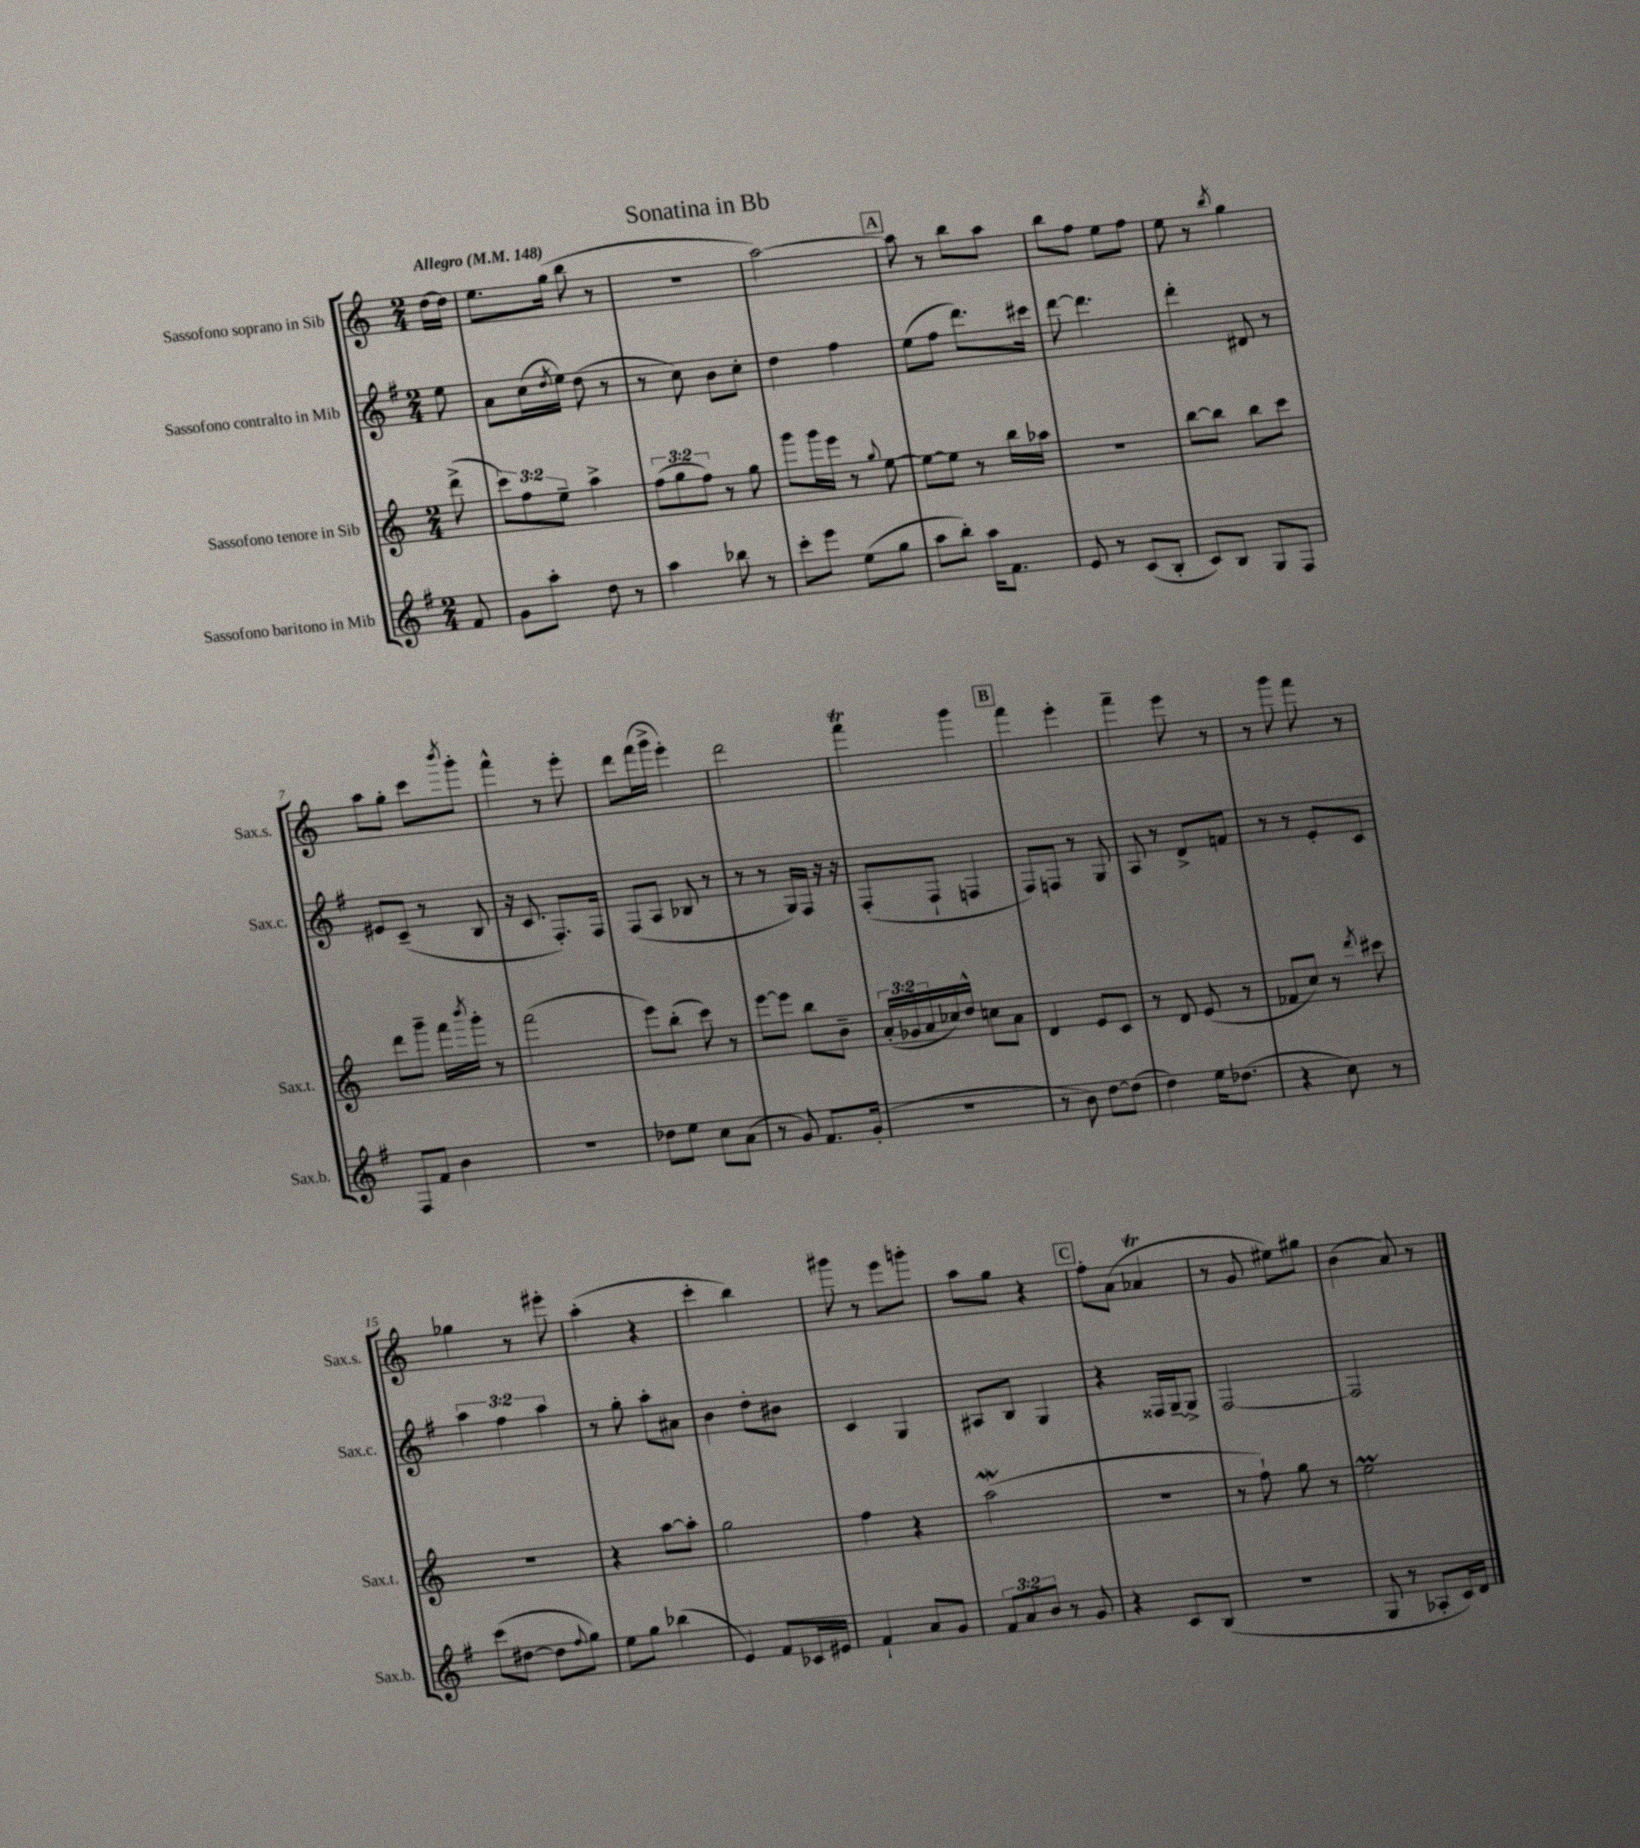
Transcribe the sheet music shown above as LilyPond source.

\header { title = "Sonatina in Bb" }
<<
\new StaffGroup <<
\new Staff = "s0" \with { instrumentName = "Sassofono soprano in Sib" shortInstrumentName = "Sax.s." } {
    \clef treble \key c \major \numericTimeSignature \time 2/4 \partial 8 \tempo "Allegro" 4 = 148
    d''16~ d''16 |
    e''8. g''16( b''8 r8 |
    r2 |
    a''2~) |
    \mark \markup { \box "A" } a''8 r8 b''8 a''8 |
    b''8 f''8 e''8 f''8 |
    e''8 r8 \acciaccatura { b''8 } g''4 |
    a''8 g''8-. c'''8 \acciaccatura { b'''8 } g'''8-. |
    f'''4-^ r8 e'''8-. |
    d'''8 f'''16( g'''16-> e'''4-.) |
    d'''2 |
    f'''4\trill g'''4 |
    \mark \markup { \box "B" } f'''4 e'''4-. |
    f'''4-- e'''8 r8 |
    r8 g'''8 f'''8 r8 |
    ges''4 r8 eis'''8-. |
    a''4-.( r4 |
    c'''4-. b''4) |
    gis'''8 r8 e'''8 g'''8-. |
    a''8 g''8 r4 |
    \mark \markup { \box "C" } f''8-. a'8( aes'4\trill |
    r8 g'8 eis''8) gis''8 |
    b'4( a'8) r8 \bar "|." |
}
\new Staff = "s1" \with { instrumentName = "Sassofono contralto in Mib" shortInstrumentName = "Sax.c." } {
    \clef treble \key g \major \numericTimeSignature \time 2/4 \override Staff.TupletNumber.text = #tuplet-number::calc-fraction-text \partial 8
    e''8 |
    a'8 c''16( \acciaccatura { d''8 } e''16) d''8( r8 |
    r8 c''8) b'8 c''8-. |
    d''4 fis''4 |
    \mark \markup { \box "A" } e''8( fis''8 d'''8.) cis'''16 |
    d'''8~ d'''4. |
    d'''4-. dis'8 r8 |
    eis'8 c'8--( r8 b8 |
    r16 c'8. fis8.-.) fis16 |
    fis8( a8 bes8 r8 |
    r8 r8 g16) fis16 r16 r16 |
    fis8-.( fis8-! f4 |
    \mark \markup { \box "B" } fis8) f8 r8 g8 |
    a8 r8 d'8-> f'8 |
    r8 r8 e'8-. c'8 |
    \tuplet 3/2 { a''4 fis''4 a''4 } |
    r8 g''8-. a''8-. ais'8 |
    b'4 d''8-. bis'8 |
    c'4 g4 |
    ais8 b8 g4 |
    \mark \markup { \box "C" } r4 fisis16 g16~-- g8-> |
    fis2~ |
    fis2 \bar "|." |
}
\new Staff = "s2" \with { instrumentName = "Sassofono tenore in Sib" shortInstrumentName = "Sax.t." } {
    \clef treble \key c \major \numericTimeSignature \time 2/4 \override Staff.TupletNumber.text = #tuplet-number::calc-fraction-text \partial 8
    d'''8->( |
    \tuplet 3/2 { c'''8) f''8 e''8-- } a''4-> |
    \tuplet 3/2 { f''8( g''8 f''8) } r8 g''8 |
    g'''8 g'''16 e'''16 r8 \appoggiatura { g''8 } e''8~ |
    \mark \markup { \box "A" } e''8~ e''8 r8 b''16 aes''16 |
    R2 |
    b''8~ b''8 b''8 c'''8 |
    d'''8 g'''8-- f'''16 \acciaccatura { b'''8 } g'''16-. r8 |
    f'''2( |
    e'''8) b''8-.( c'''8) r8 |
    e'''8~ e'''8 b''8 b'8-- |
    \tuplet 3/2 { a'16-.( ges'16 a'16 } ces''16) d''16-^ c''8 a'8 |
    \mark \markup { \box "B" } d'4 e'8 c'8 |
    r8 d'8 e'8( r8 |
    fes'8 c''8) r8 \acciaccatura { d'''8 } cis'''8 |
    R2 |
    r4 a''8~ a''8-. |
    g''2 |
    f''4 r4 |
    a''2\mordent( |
    \mark \markup { \box "C" } r2 |
    r8 f''8-!) g''8 r8 |
    e''2\prall \bar "|." |
}
\new Staff = "s3" \with { instrumentName = "Sassofono baritono in Mib" shortInstrumentName = "Sax.b." } {
    \clef treble \key g \major \numericTimeSignature \time 2/4 \override Staff.TupletNumber.text = #tuplet-number::calc-fraction-text \partial 8
    fis'8 |
    g'8 a''8-. d''8 r8 |
    a''4 bes''8 r8 |
    c'''8-. e'''8 e''8( g''8 |
    \mark \markup { \box "A" } a''8 b''8-.) a''16 fis'8. |
    e'8 r8 c'8( b8-. |
    c'8) b8 g8 fis8 |
    fis8 fis'8 b'4 |
    r2 |
    des''8 e''8 c''8 a'8( |
    r8 g'8) fis'8. g'16-.( |
    r2 |
    \mark \markup { \box "B" } r8 b'8) d''8~ d''8( |
    d''4) e''16 des''8.( |
    r4 c''8) r8 |
    c'''8( dis''8~ dis''8 \appoggiatura { fis''8 } g''8) |
    e''8 g''8 bes''4( |
    e'4) fis'8 ces'16 eis'16 |
    fis'4-! a'8 g'8 |
    \tuplet 3/2 { fis'8 a'8 b'8 } r8 g'8 |
    \mark \markup { \box "C" } r4 c'8 b8( |
    R2 |
    g8 r8 aes8-. c'16) d'16 \bar "|." |
}
>>
>>
